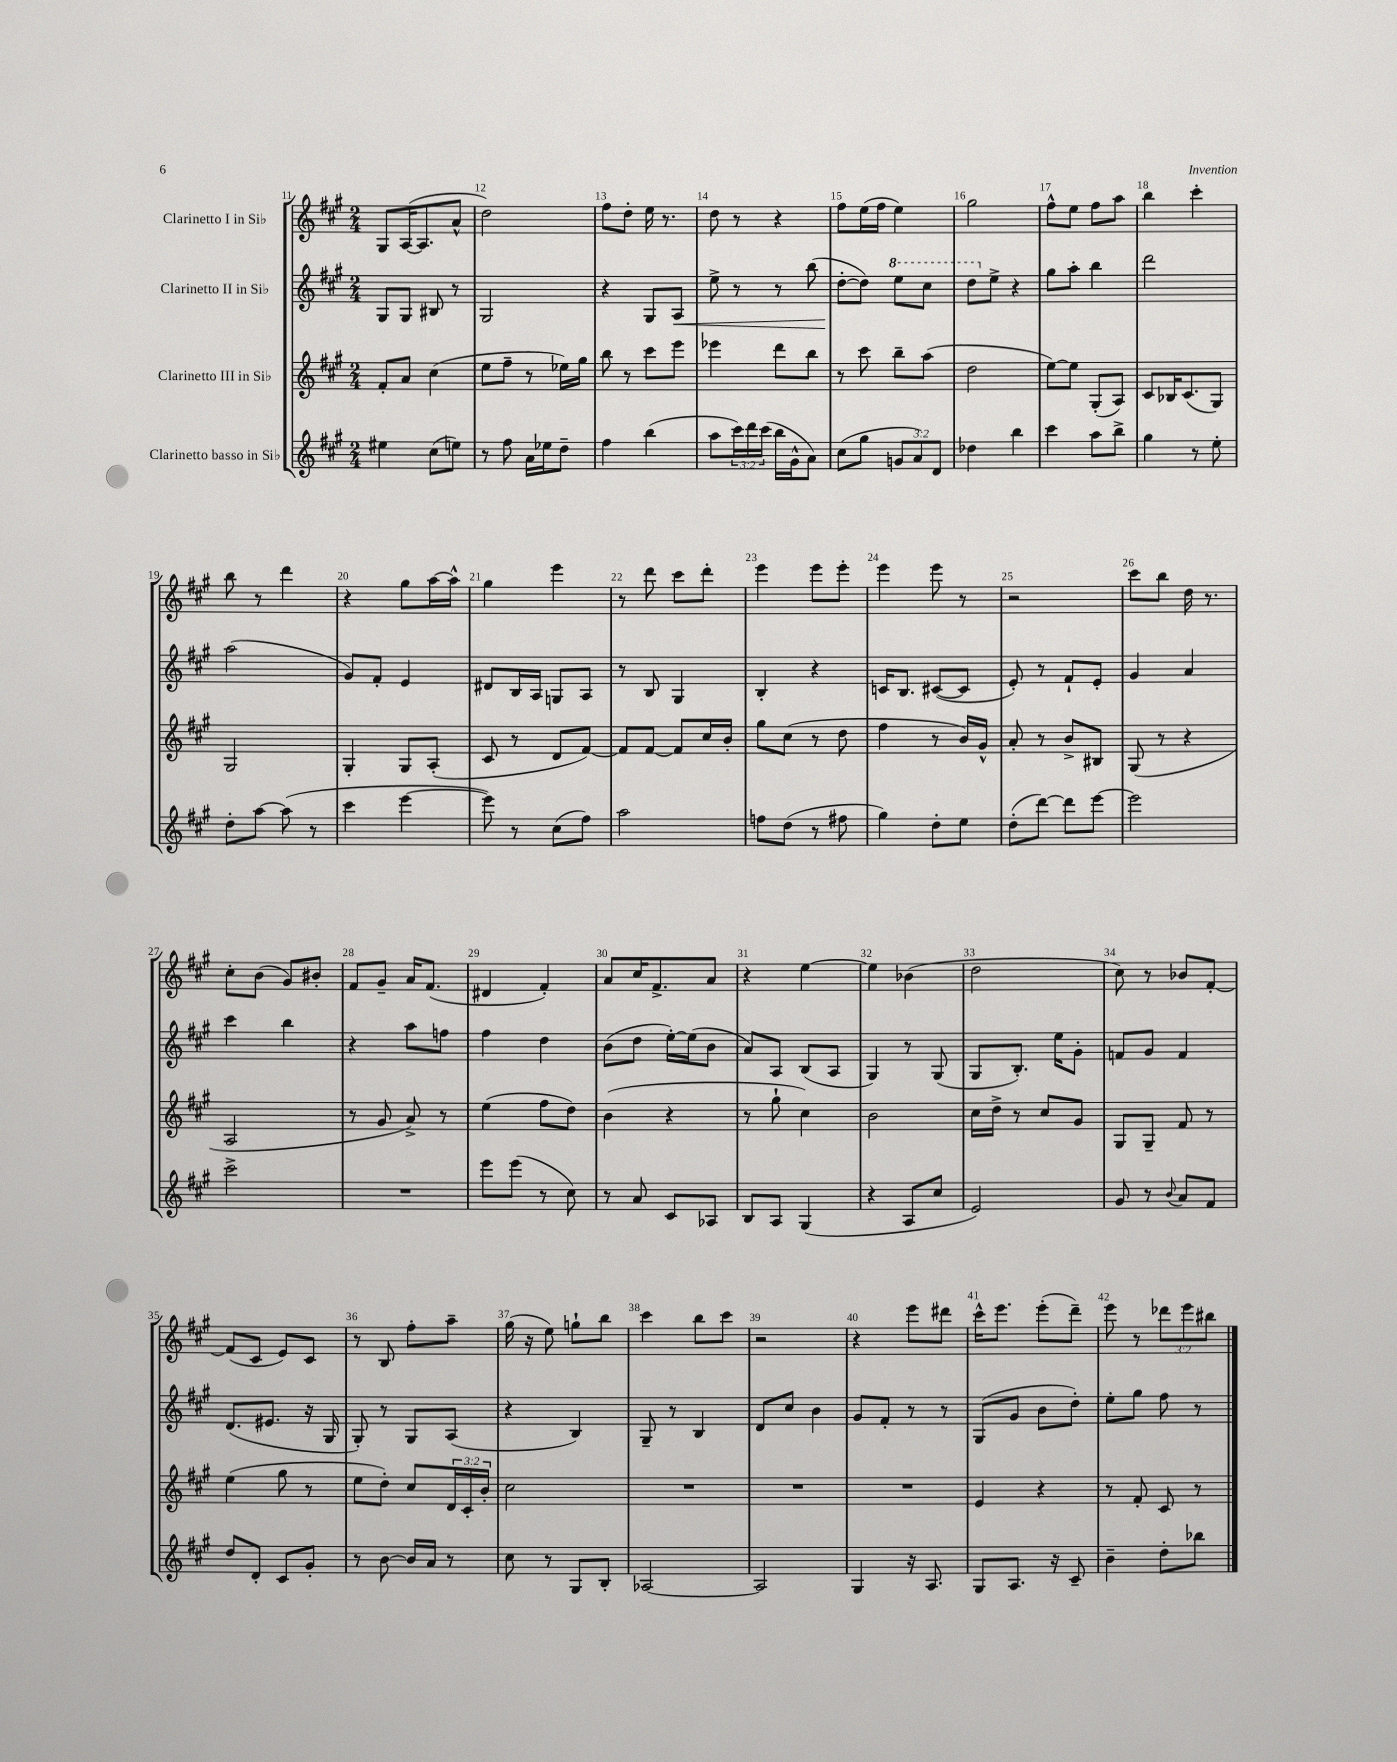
<<
\new StaffGroup <<
\new Staff = "s0" \with { instrumentName = "Clarinetto I in Sib" } {
    \clef treble \key a \major \numericTimeSignature \time 2/4 \override Staff.TupletNumber.text = #tuplet-number::calc-fraction-text
    gis8 a16~( a8. a'8-^ |
    d''2) |
    fis''8 d''8-. e''16 r8. |
    d''8 r8 r4 |
    fis''8 e''16( fis''16 e''4) |
    gis''2 |
    fis''8-^ e''8 fis''8 a''8 |
    b''4 cis'''4-. |
    b''8 r8 d'''4 |
    r4 gis''8 a''16~ a''16-^ |
    gis''4 e'''4 |
    r8 d'''8 cis'''8 d'''8-. |
    e'''4 e'''8 e'''8-. |
    e'''4 e'''8 r8 |
    r2 |
    cis'''8 b''8 d''16 r8. |
    cis''8-. b'8( gis'8) bis'8-. |
    fis'8 gis'8-- a'16 fis'8.( |
    dis'4 fis'4-.) |
    a'8 cis''16 fis'8.-> a'8 |
    r4 e''4~ |
    e''4 bes'4( |
    d''2 |
    cis''8) r8 bes'8 fis'8~-. |
    fis'8( cis'8 e'8) cis'8 |
    r8 b8 fis''8-. a''8-- |
    gis''16( r16 e''8) g''8-! b''8 |
    cis'''4 b''8 cis'''8 |
    r2 |
    r4 e'''8 dis'''8 |
    cis'''16-^ e'''8. e'''8-.( d'''8--) |
    e'''8 r8 \tuplet 3/2 { des'''8 e'''8 bis''8 } \bar "|." |
}
\new Staff = "s1" \with { instrumentName = "Clarinetto II in Sib" } {
    \clef treble \key a \major \numericTimeSignature \time 2/4
    gis8 gis8 bis8 r8 |
    gis2 |
    r4 gis8 a8\< |
    e''8-> r8 r8 b''8( |
    d''8~-.\! d''8) \ottava #1 e'''8 cis'''8 |
    d'''8 \ottava #0 e''8-> r4 |
    gis''8 a''8-. b''4 |
    d'''2 |
    a''2( |
    gis'8) fis'8-. e'4 |
    dis'8 b16 a16 g8 a8 |
    r8 b8 gis4 |
    b4-. r4 |
    c'16 b8. cis'8~( cis'8 |
    e'8-.) r8 fis'8-! e'8-. |
    gis'4 a'4 |
    cis'''4 b''4 |
    r4 a''8 f''8 |
    fis''4 d''4 |
    b'8( d''8 e''16~-.) e''16( b'8 |
    a'8) a8 b8( a8 |
    gis4) r8 gis8( |
    gis8 b8.-.) e''16 gis'8-. |
    f'8 gis'8 f'4 |
    d'8.( eis'8. r16 gis16 |
    gis8-.) r8 gis8 a8( |
    r4 b4) |
    gis8-- r8 b4 |
    d'8 cis''8 b'4 |
    gis'8 fis'8-. r8 r8 |
    gis8( gis'8 b'8 d''8-.) |
    e''8-. gis''8 fis''8 r8 \bar "|." |
}
\new Staff = "s2" \with { instrumentName = "Clarinetto III in Sib" } {
    \clef treble \key a \major \numericTimeSignature \time 2/4 \override Staff.TupletNumber.text = #tuplet-number::calc-fraction-text
    fis'8-. a'8 cis''4( |
    e''8 fis''8-- r8 ees''16) gis''16 |
    b''8 r8 cis'''8 e'''8 |
    ees'''4 d'''8 b''8 |
    r8 cis'''8 b''8-- a''8( |
    d''2 |
    e''8~) e''8 gis8-.( a8) |
    cis'8 bes16 cis'8.( gis8) |
    gis2 |
    gis4-. gis8 a8-.( |
    cis'8 r8 d'8 fis'8~) |
    fis'8 fis'8~ fis'8 cis''16 b'16-. |
    gis''8 cis''8( r8 d''8 |
    fis''4 r8 b'16) gis'16-^ |
    a'8-. r8 b'8-> bis8 |
    gis8( r8 r4 |
    a2 |
    r8 gis'8 a'8->) r8 |
    e''4( fis''8 d''8) |
    b'4( r4 |
    r8 gis''8-! cis''4) |
    b'2 |
    cis''16 d''16-> r8 cis''8 gis'8 |
    gis8 gis8-- fis'8 r8 |
    e''4( gis''8 r8 |
    e''8 d''8-.) cis''8 \tuplet 3/2 { d'16 cis'16-. b'16-. } |
    cis''2 |
    R2 |
    R2 |
    R2 |
    e'4 r4 |
    r8 fis'8-. cis'8 r8 \bar "|." |
}
\new Staff = "s3" \with { instrumentName = "Clarinetto basso in Sib" } {
    \clef treble \key a \major \numericTimeSignature \time 2/4 \override Staff.TupletNumber.text = #tuplet-number::calc-fraction-text
    eis''4 cis''8( e''8) |
    r8 fis''8 a'16 ees''16 d''8-- |
    fis''4 b''4( |
    a''8 \tuplet 3/2 { cis'''16) d'''16 cis'''16( } b''16 gis'16-^ a'8) |
    cis''8( gis''8 \tuplet 3/2 { g'8 a'8) d'8 } |
    des''4 b''4 |
    cis'''4 a''8 b''8-> |
    gis''4 r8 e''8-. |
    d''8-. a''8~ a''8( r8 |
    cis'''4 e'''4~ |
    e'''8) r8 cis''8( fis''8) |
    a''2 |
    f''8 d''8( r8 fis''8 |
    gis''4) d''8-. e''8 |
    d''8-.( d'''8~) d'''8 e'''8~ |
    e'''2 |
    cis'''2-> |
    R2 |
    e'''8 e'''8( r8 cis''8) |
    r8 a'8 cis'8 aes8 |
    b8 a8 gis4( |
    r4 a8 cis''8 |
    e'2) |
    gis'8 r8 \appoggiatura { b'8 } a'8 fis'8 |
    d''8 d'8-. cis'8 gis'8-. |
    r8 b'8~ b'16 a'16 r8 |
    cis''8 r8 gis8 b8-. |
    aes2~ |
    aes2 |
    gis4 r16 a8. |
    gis8 a8. r16 cis'8-- |
    b'4-- d''8-. bes''8 \bar "|." |
}
>>
>>
\layout { \context { \Score currentBarNumber = #11 \override BarNumber.break-visibility = ##(#f #t #t) barNumberVisibility = #all-bar-numbers-visible } }
